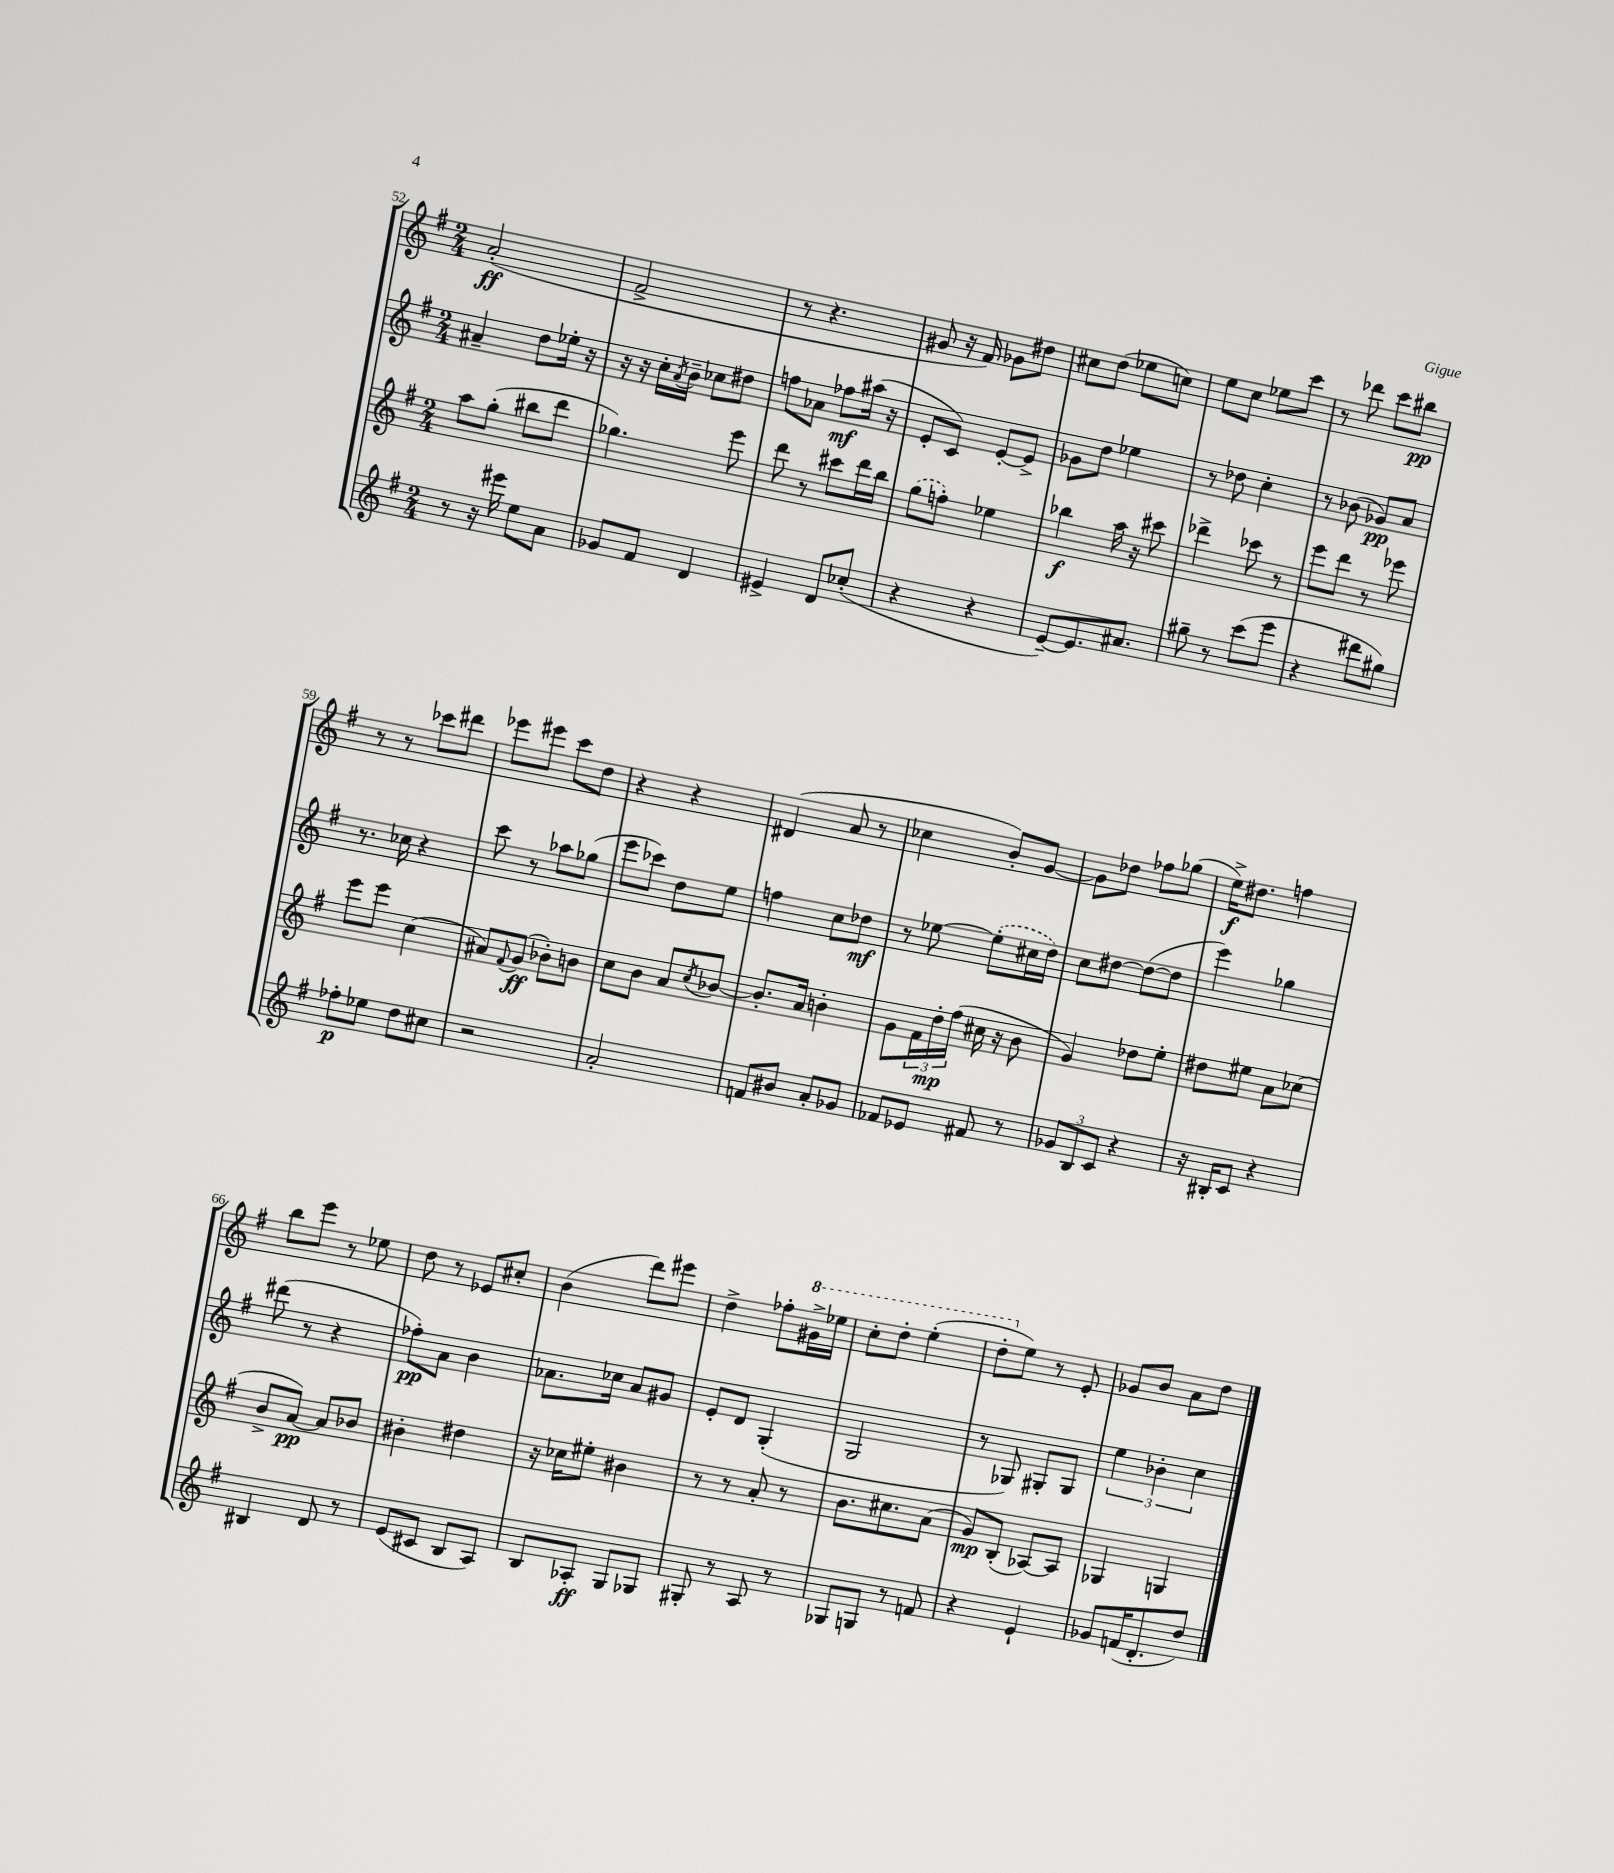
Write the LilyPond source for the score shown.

<<
\new StaffGroup <<
\new Staff = "s0" {
    \clef treble \key g \major \numericTimeSignature \time 2/4
    a'2-.\ff( |
    fis'2-> |
    r8 r4. |
    gis'8 r16 fis'16) ges'8 dis''8 |
    cis''8 d''8( ees''8 c''8) |
    e''8 c''8 ees''8 c'''8 |
    r8 des'''8 c'''8 bis''8\pp |
    r8 r8 ces'''8 dis'''8 |
    ees'''8 eis'''8 c'''8 d''8 |
    r4 r4 |
    dis'4( a'8 r8 |
    ces''4 b'8-.) g'8~ |
    g'8 des''8 fes''8 ges''8( |
    e''16->\f) dis''8. f''4 |
    b''8 e'''8 r8 ees''8 |
    d''8 r8 ees'8 cis''8-. |
    b'4( d'''8) eis'''8 |
    d''4-> fes''8-. \ottava #1 gis''16-> ees'''16 |
    c'''8-. d'''8-. e'''4-.( |
    d'''8-. \ottava #0 e''8) r8 e'8-. |
    ges'8 b'8 a'8 d''8 \bar "|." |
}
\new Staff = "s1" {
    \clef treble \key g \major \numericTimeSignature \time 2/4
    ais'4-- d''8 ees''16-. r16 |
    r16 r16 c''16-. \acciaccatura { a'8 } b'16-- ces''8 dis''8 |
    f''8 aes'8 fes''8\mf ais''16( r16 |
    e'8-. c'8) e'8~-. e'8-> |
    ges'8 d''8 ees''4 |
    r8 des''8 c''4-. |
    r8 bes'8( ges'8\pp) a'8 |
    r8. ces''16 r4 |
    c'''8 r8 aes''8 ges''8( |
    e'''8 ces'''8) d''8 e''8 |
    f''4 c''8 des''8\mf |
    r8 ees''8~ \once \slurDashed ees''8-.( cis''16 d''16) |
    c''8 dis''8~ dis''8~( dis''8 |
    e'''4) ges''4 |
    dis'''8( r8 r4 |
    fes''8-.\pp) a'8 b'4 |
    aes'8. ces''16 aes'8 gis'8 |
    e'8-. d'8 g4-.( |
    g2 |
    r8 ges8) gis8-. gis8 |
    \tuplet 3/2 { e''4 bes'4-. c''4 } \bar "|." |
}
\new Staff = "s2" {
    \clef treble \key g \major \numericTimeSignature \time 2/4
    a''8 g''8-.( bis''8 d'''8 |
    ges''4.) e'''8 |
    d'''8 r8 cis'''8 d'''16 b''16 |
    \once \slurDashed g''8( f''8-.) ees''4 |
    bes''4\f a''16 r16 cis'''8 |
    des'''4-> ces'''8 r8 |
    e'''8 d'''8 r8 ees'''8 |
    e'''8 e'''8 c''4( |
    ais'8) \appoggiatura { fis'8 } g'8\ff( bes'8-.) b'8 |
    c''8 b'8 a'8 \acciaccatura { c''8 } bes'8~ |
    bes'8.-. a'16 b'4-. |
    g'8 \tuplet 3/2 { fis'16 d''16-.\mp fis''16( } cis''16 r16 b'8 |
    g'4) des''8 e''8-. |
    dis''8 eis''8 a'8 ces''8( |
    b'8-> a'8~\pp) a'8 bes'8 |
    bis'4-. dis''4 |
    r16 ces''16 eis''8-. bis'4 |
    r8 r8 a'8-. r8 |
    b'8. cis''8. a'8( |
    g'8\mp) b8-.( aes8~) aes8 |
    ges4 g4 \bar "|." |
}
\new Staff = "s3" {
    \clef treble \key g \major \numericTimeSignature \time 2/4
    r8 r16 eis'''16 e''8 a'8 |
    ges'8 fis'8 d'4 |
    eis'4-> d'8 ces''8-.( |
    r4 r4 |
    e'8~--) e'8. ais'8. |
    gis''8-- r8 c'''8( e'''8 |
    r4 dis'''8 gis''8) |
    fes''8-.\p ees''8 d''8 cis''8 |
    r2 |
    a'2-. |
    f'8 bis'8 a'8-. ges'8 |
    fes'8 ees'8 fis'8 r8 |
    \tuplet 3/2 { ges'8 b8 c'8 } r4 |
    r16 bis16-. c'8 r4 |
    bis4 d'8 r8 |
    e'8( cis'8 b8 a8) |
    b8 aes8-.\ff g8 ges8 |
    gis8-. r8 a8 r8 |
    ges8 g8 r8 f'8 |
    r4 e'4-! |
    ges'8 f'16( d'8.-. d''8) \bar "|." |
}
>>
>>
\layout { \context { \Score currentBarNumber = #52 } }
